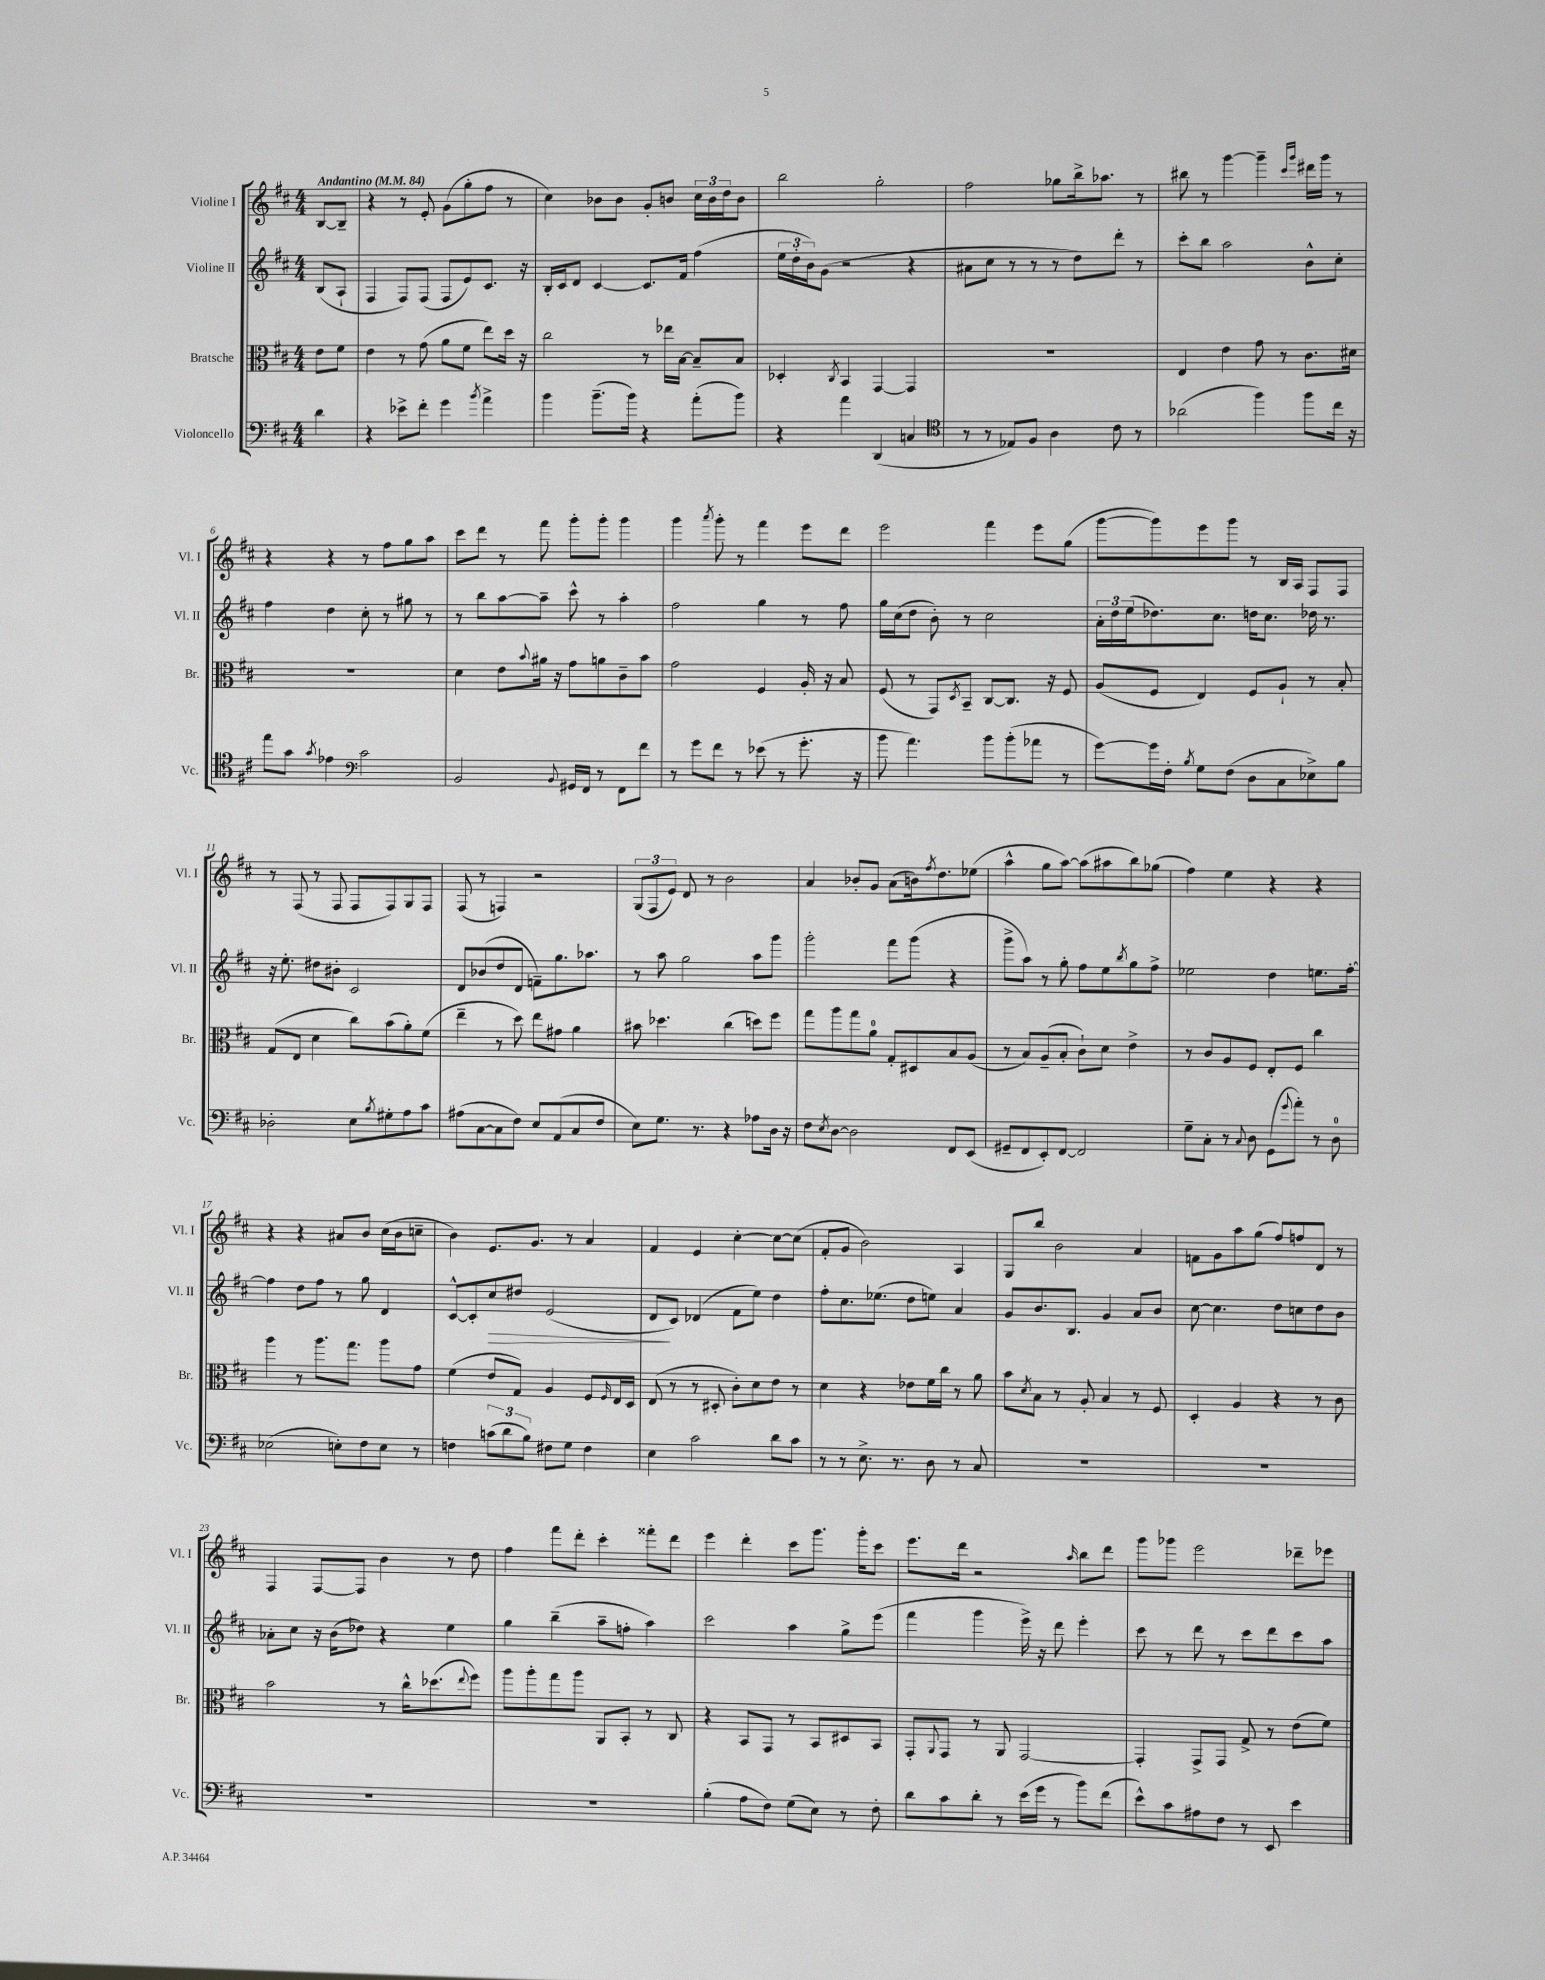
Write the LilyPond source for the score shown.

<<
\new StaffGroup <<
\new Staff = "s0" \with { instrumentName = "Violine I" shortInstrumentName = "Vl. I" } {
    \clef treble \key d \major \numericTimeSignature \time 4/4 \partial 4 \tempo "Andantino" 4 = 84
    b8~ b8-- |
    r4 r8 e'8-. g'8( g''8-. fis''8 r8 |
    cis''4) bes'8 bes'8 g'8-. b'8 \tuplet 3/2 { cis''16 b'16 d''16 } b'8 |
    b''2 g''2-. |
    fis''2 ges''8 b''16-> aes''8. r8 |
    bis''8 r8 g'''4~ g'''4-- \grace { cis'''16 g'''16 } dis'''16 g'''16 r8 |
    r4 r4 r8 fis''8 g''8 a''8 |
    cis'''8 d'''8 r8 fis'''8 g'''8-. g'''8-. g'''4 |
    g'''4 \acciaccatura { a'''8 } g'''8-. r8 fis'''4 e'''8 d'''8 |
    e'''2 fis'''4 e'''8 g''8( |
    g'''8~ g'''8) e'''8 g'''8 r8 b16 a16 fis8 fis8 |
    r8 fis8( r8 fis8 fis8 fis8) g8 fis8 |
    fis8( r8 f4) r2 |
    \tuplet 3/2 { g8( fis8 e'8) } d'8 r8 b'2 |
    a'4 bes'8-. g'8 a'8( b'16) \acciaccatura { fis''8 } d''8. ees''8( |
    a''4-^ g''8 a''8~) a''8( ais''8 b''8) ges''8( |
    fis''4) e''4 r4 r4 |
    r4 r4 ais'8 b'8 cis''16( b'16 c''8-- |
    b'4) e'8. g'8. r8 a'4 |
    fis'4 e'4 cis''4~-. cis''8~ cis''8( |
    fis'8-. g'8 b'2) a4 |
    g8 b''8 b'2 a'4 |
    f'8 g'8 a''8 g''8( fis''8) f''8 d'8 r8 |
    fis4 fis8~ fis8 b'4 r8 d''8 |
    fis''4 fis'''8 d'''8-. cis'''4-. fisis'''8-. d'''8 |
    e'''4 d'''4-. cis'''8 g'''8. g'''16-. cis'''8 |
    e'''8. d'''16 r2 \grace { a''16 } b''8 d'''8 |
    g'''8 ges'''8 e'''2 des'''8-- ees'''8 \bar "|." |
}
\new Staff = "s1" \with { instrumentName = "Violine II" shortInstrumentName = "Vl. II" } {
    \clef treble \key d \major \numericTimeSignature \time 4/4 \partial 4
    b8( a8-! |
    fis4 fis8) fis8( fis8 e'8) cis'8. r16 |
    b16-. cis'16 d'8 cis'4~ cis'8. fis'16 fis''4( |
    \tuplet 3/2 { e''16 d''16-. b'16) } g'8( r2 r4 |
    ais'8 cis''8 r8 r8 r8 d''8) d'''8-. r8 |
    cis'''8-. b''8 a''2 b'8-^ cis''8-. |
    fis''4 d''4 cis''8-. r8 gis''8 r8 |
    r8 b''8 a''8~ a''8-- cis'''8-^ r8 a''4-. |
    fis''2 g''4 r8 fis''8 |
    g''16 cis''16( d''8 b'8-.) r8 cis''2 |
    \tuplet 3/2 { a'16-. d''16 e''16( } des''8.) cis''8. d''16 cis''8. des''16 r8. |
    r16 e''8.-. dis''8 bis'8-. cis'2 |
    d'8 bes'8( d''8 d'8 f'8--) g''8. aes''8. |
    r8 a''8 g''2 a''8 g'''8 |
    g'''2-. fis'''8 g'''8( r4 |
    g'''8-> a''8) r8 g''8-. fis''8 e''8 \acciaccatura { b''8 } g''8 fis''8-> |
    ees''2 d''4 e''8. fis''16~-. |
    fis''4 d''8 fis''8 r8 g''8 d'4 |
    cis'8~-^ cis'8-. cis''8\> dis''8 e'2( |
    d'8\! cis'8) des'4( fis'8 e''8) d''4 |
    fis''8-. cis''8. ees''8.( d''8 e''8) a'4 |
    g'8 b'8. b8. g'4 a'8 b'8 |
    cis''8~ cis''4. d''8 c''8 d''8 b'8 |
    aes'8-. cis''8 r16 b'16( des''8) r4 e''4 |
    g''4 b''4--( a''8-- f''8-. a''4) |
    cis'''2 a''4 g''8-> e'''8( |
    fis'''4 g'''4 e'''16->) r16 d'''8 e'''4-. |
    cis'''8 r8 d'''8 r8 cis'''8 d'''8 cis'''8 a''8 \bar "|." |
}
\new Staff = "s2" \with { instrumentName = "Bratsche" shortInstrumentName = "Br." } {
    \clef alto \key d \major \numericTimeSignature \time 4/4 \partial 4
    e'8 fis'8 |
    e'4 r8 g'8( a'8 fis'8 e''8) d''16 r16 |
    cis''2 r8 ees''16 b16~ b8-- b8 |
    des4-. \acciaccatura { cis8 } b,4 g,4~ g,4 |
    R1 |
    e4 e'4 g'8 r8 cis'8. dis'16 |
    R1 |
    d'4 e'8 \appoggiatura { b'8 } ais'16 r16 g'8 a'8 cis'8-- b'8 |
    g'2 fis4 a16-. r16 b8 |
    fis8( r8 g,8) \acciaccatura { d8 } b,8-- cis8~ cis8. r16 fis8 |
    a8( fis8 e4) fis8 a8-! r8 b8-. |
    g8( e8 d'4 cis''8) b'8( a'8-.) fis'8( |
    e''4-- r8 d''8) e''8 gis'8 a'4 |
    bis'8 des''4. cis''4( d''8) fis''8 |
    g''8 a''8 g''8 a'8-0 g8-. dis8 b8 a8( |
    r8 b8) a8--( b8-. cis'8-!) d'8 e'4-> |
    r8 cis'8 a8 fis8 e8-. fis8 cis''4 |
    a''4 r8 a''8. g''8. a''8 g'8 |
    fis'4( e'8 g8) a4 fis8 \grace { fis16 } e16 d16 |
    e8( r8 r8 dis8-. cis'8-.) d'8 e'8 r8 |
    d'4 r4 ees'8 fis'16 cis''16 r8 a'8 |
    b'8 \acciaccatura { d'8 } b8 r8 a8-. b4 r8 fis8 |
    d4-. a4 r4 r8 cis'8 |
    b'2 r8 cis''16-^ des''8.( \appoggiatura { e''8 } fis''8) |
    a''8 a''8-. g''8 a''8 a,8 b,8-. r8 cis8 |
    r4 b,8 g,8 r8 b,8 dis8 b,8 |
    g,8-. \appoggiatura { a,8 } g,8 r8 a,8 g,2~ |
    g,4-. g,8-> g,8 g8-> r8 e'8( fis'8) \bar "|." |
}
\new Staff = "s3" \with { instrumentName = "Violoncello" shortInstrumentName = "Vc." } {
    \clef bass \key d \major \numericTimeSignature \time 4/4 \partial 4
    d'4 |
    r4 ees'8-> fis'8-. g'4 \acciaccatura { b'8 } a'4-> |
    b'4 b'8.--( b'16) r4 a'8-.( b'8) |
    r4 a'4 d,4( c4 |
    \clef tenor r8 r8 ees8) fis8 a4 cis'8 r8 |
    aes'2( fis''4) fis''8 cis''16 r16 |
    e''8 g'8 \acciaccatura { g'8 } ees'4 \clef bass cis'2 |
    b,2 \appoggiatura { b,8 } gis,16 fis,16 r8 fis,8 fis'8 |
    r8 g'8 fis'8 r8 ees'8( r8 g'8.-. r16 |
    b'8 a'4.) b'8 b'8-.( aes'8 r8 |
    g'8~) g'16 fis16-. \acciaccatura { b8 } g8 fis8( d8 cis8 ees8->) b8 |
    des2-. e8 \acciaccatura { b8 } gis8-. a8 cis'8 |
    ais8( cis8~ cis8 fis8) e8 a,8( cis8 fis8 |
    e8) g8. r8. r4 aes8 d16 r16 |
    fis8 \acciaccatura { e8 } d8~ d2 fis,8 e,8( |
    gis,8-- fis,8 e,8-.) fis,8~ fis,2 |
    g8-- cis8-. r8 \appoggiatura { cis8 } d8 g,8( \appoggiatura { g'8 } a'8-.) r8 d8-0 |
    ees2( e8-.) fis8 e8 r8 |
    f4 \tuplet 3/2 { c'8( d'8 b8) } fis8 g8 fis4 |
    e4 cis'2 d'8 cis'8 |
    r8 r8 e8.-> r8. d8 r8 cis8 |
    R1 |
    R1 |
    R1 |
    R1 |
    b4-.( a8 fis8) g8( e8) r8 fis8-. |
    d'8 cis'8 d'8-. r8 e'16( g'16 r8 b'8) fis'8( |
    e'8-^) cis'8 ais8 fis8 r8 e,8 e'4 \bar "|." |
}
>>
>>
